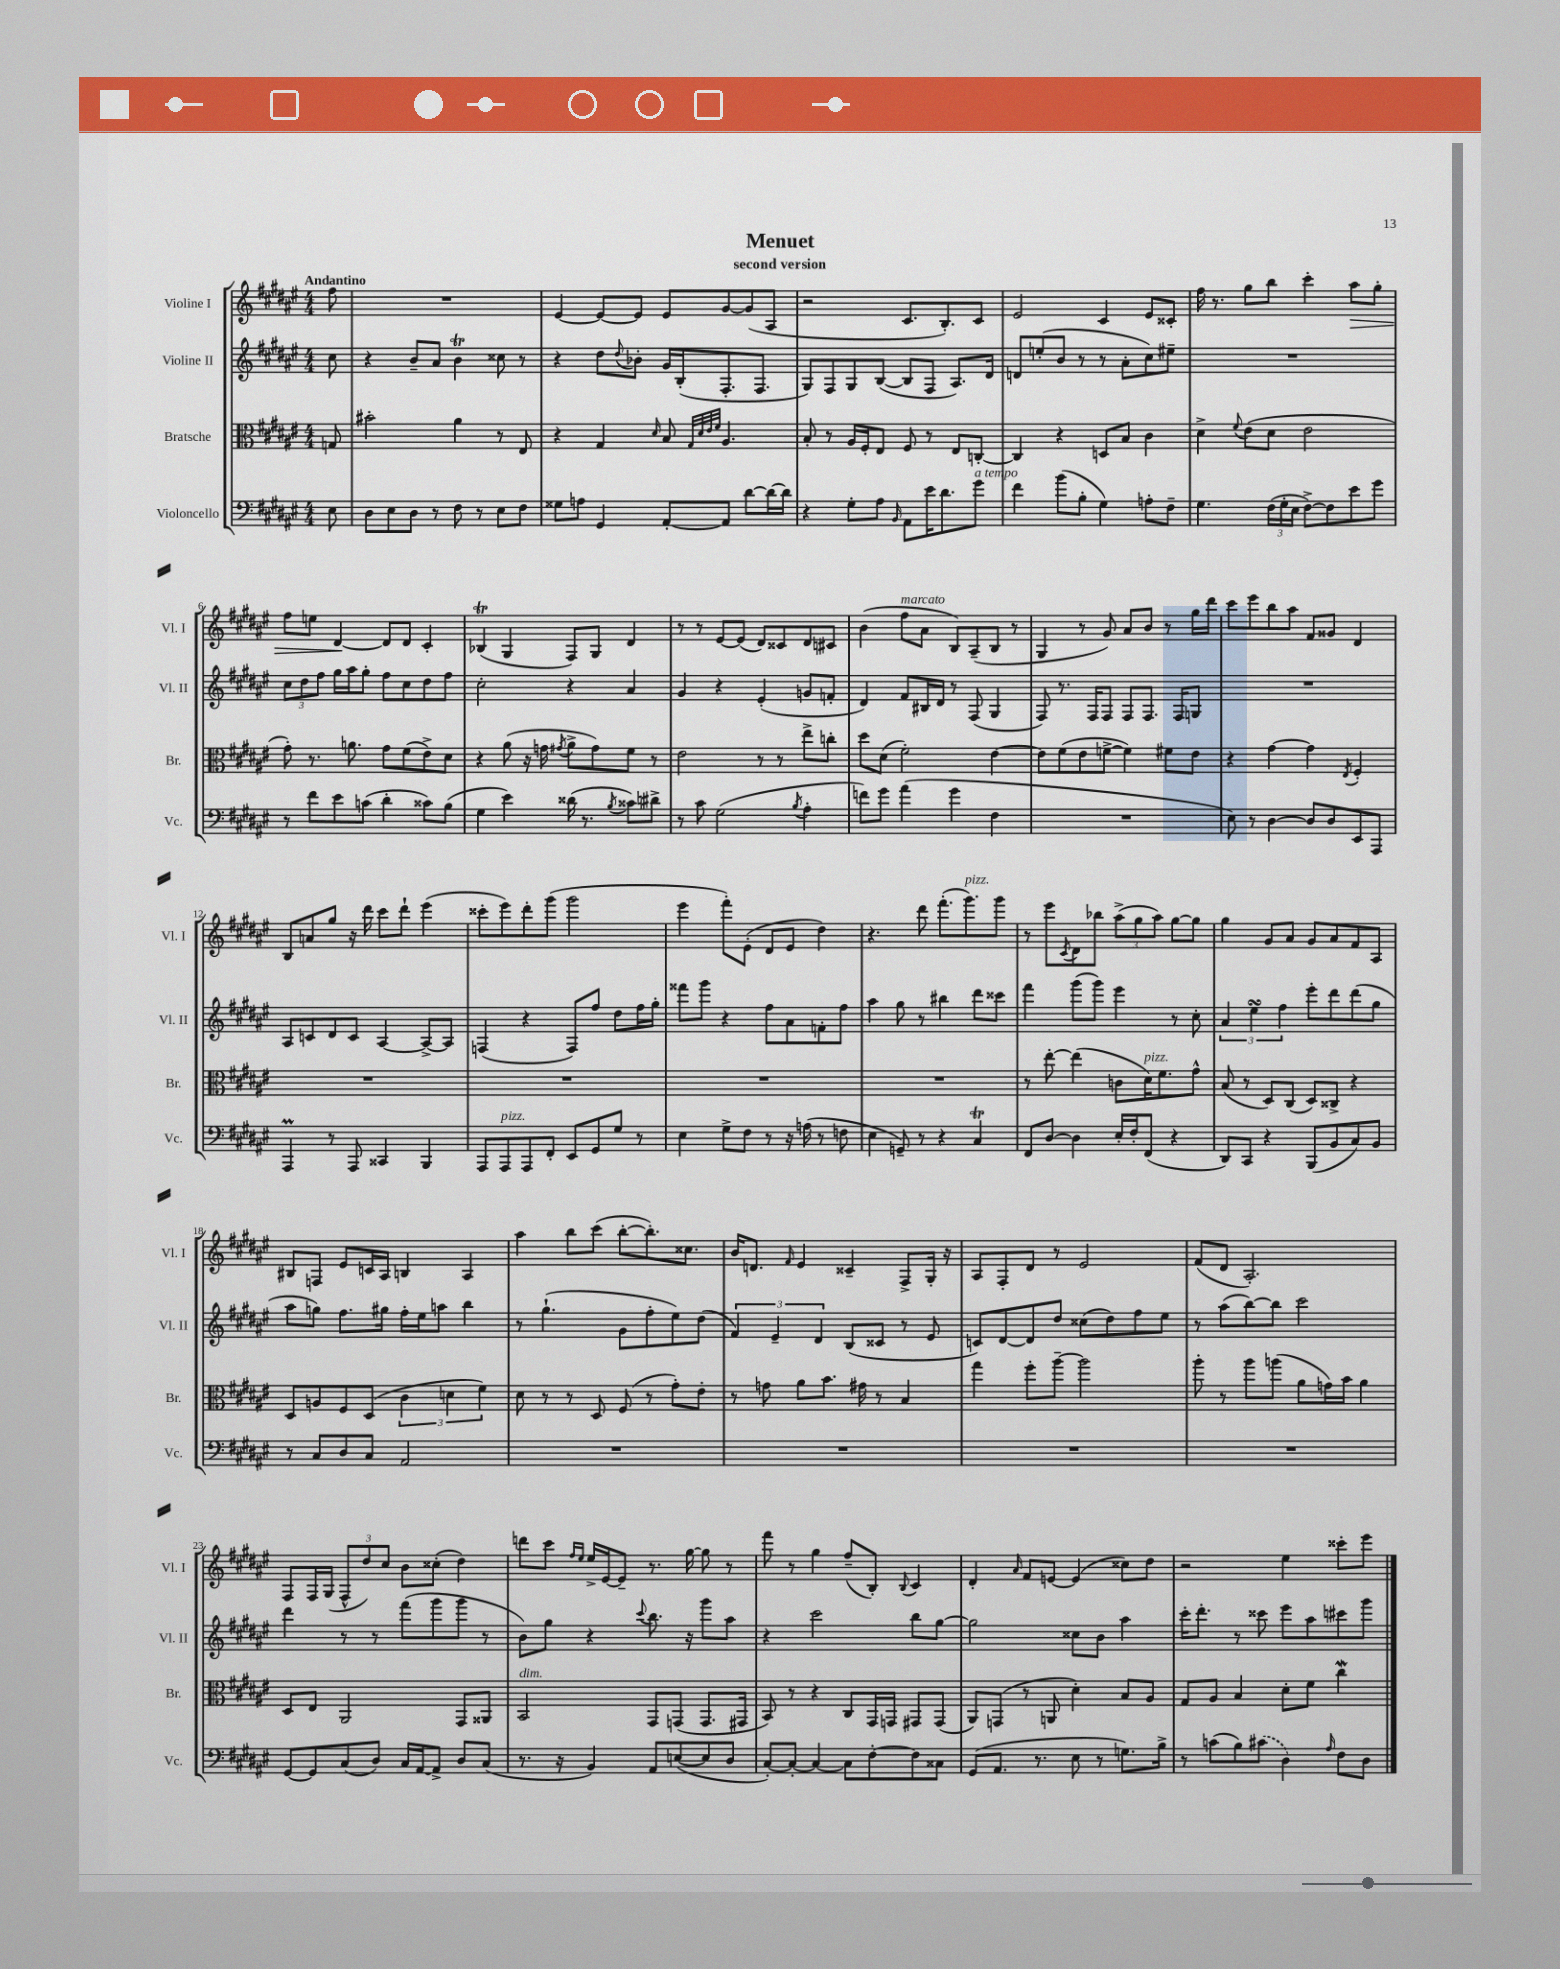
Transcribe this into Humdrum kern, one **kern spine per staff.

**kern	**kern	**kern	**kern	**dynam
*part4	*part3	*part2	*part1	*part1
*staff4	*staff3	*staff2	*staff1	*staff1
*I"Violoncello	*I"Bratsche	*I"Violine II	*I"Violine I	*
*I'Vc.	*I'Br.	*I'Vl. II	*I'Vl. I	*
*clefF4	*clefC3	*clefG2	*clefG2	*
*k[f#c#g#d#a#e#]	*k[f#c#g#d#a#e#]	*k[f#c#g#d#a#e#]	*k[f#c#g#d#a#e#]	*
*M4/4	*M4/4	*M4/4	*M4/4	*
=	=	=	=	=
!	!	!	!LO:TX:a:B:t=Andantino	!
8E#\	8Gn/	8cc#\	8ff#\	.
=1	=1	=1	=1	=1
8D#\L	2b#X'\	4r	1r	.
8E#\	.	.	.	.
8D#\J	.	8b~/L	.	.
8r	.	8a#/J	.	.
8F#\	4a#\	4bT\	.	.
8r	.	.	.	.
8E#\L	8r	8cc##X\	.	.
8F#\J	8E#/	8r	.	.
=2	=2	=2	=2	=2
8G##X\L	4r	4r	[4e#/	.
8An\J	.	.	.	.
4GG#/	4G#/	8dd#\L	8e#/L_	.
.	.	8qqdd#/	.	.
.	.	8b-X'\J	8e#/J]	.
.	16qqd#/	.	.	.
[8AA#'/L	8B/	16g#/LL	8e#/L	.
.	.	(16B'/J	.	.
.	32qqG#/LLL	.	.	.
.	32qqd#/	.	.	.
.	32qqe#/	.	.	.
.	32qqf#/JJJ	.	.	.
8AA#/J]	4.A#/	8.F#'/	[8g#/	.
[8d#\L	.	.	(8g#/]	.
.	.	8.F#/J	.	.
16d#\L_	.	.	8A#/J	.
16d#\JJ]	.	.	.	.
=3	=3	=3	=3	=3
4r	8B'/	8G#/L)	2r	.
.	8r	8F#/	.	.
8G#'\L	16A#/LL	8G#/	.	.
.	16F#'/J	.	.	.
8A#\J	8E#/J	([8B/J	.	.
16qqBB/	.	.	.	.
8AA#\L	8F#/	8B/L]	8.c#/L	.
16e#\K	8r	8F#/J	.	.
8.d#\	.	.	8.B'/)	.
.	8E#/L	8.A#/L)	.	.
!LO:TX:a:i:t=a tempo	!	!	!	!
8g#\J	[8Cn'/J	.	8c#/J	.
.	.	16d#/Jk	.	.
=4	=4	=4	=4	=4
4f#\	4C/]	8dn/L	2e#/	.
.	.	(8een'/	.	.
(8b\L	4r	8b/J	.	.
8B'\J	.	8r	.	.
4G#\)	8Dn/L	8r	4c#/	.
.	8B/J	8a#'\L	.	.
8An'\L	4c#\	8cc#\)	8e#/L	.
8F#~\J	.	8ee#X~\J	8c##X'/J	.
=5	=5	=5	=5	=5
4.G#\	4d#^\	1r	16ff#\	.
.	.	.	8.r	.
.	8qqf#/	.	.	.
.	(8e#\L	.	8gg#\L	.
(24F#\LL	8d#\J	.	8bb\J	.
24G#'\	.	.	.	.
24E#\JJ	.	.	.	.
[8F#^\L)	2e#\	.	4ccc#'\	.
8F#\]	.	.	.	.
!	!	!	!	!LO:HP:b
8e#\	.	.	8aa#\L	>
8g#\J	.	.	8gg#'\J	.
!!LO:LB:g=z
=6	=6	=6	=6	=6
8r	8g#'\)	12cc#\L	8ff#\L	.
.	.	12dd#\	.	.
8f#\L	8.r	.	8een\J	.
.	.	12ff#\J	.	.
8e#\	.	16gg#\LL	[4d#/	.
.	8.an\	16aa#\J	.	.
(8cn\J	.	8gg#'\J	.	.
4d#'\	8g#\L	8ff#\L	8d#/L]	]
.	(8f#\	8cc#\	8d#/J	.
8c##X\L)	8e#^\)	8dd#\	4c#'/	.
(8B\J	8d#\J	8ff#\J	.	.
=7	=7	=7	=7	=7
4G#\	4r	2cc#'\	(4B-XT/	.
4e#\)	(8a#\	.	4G#/	.
.	16r	.	.	.
.	16gn\	.	.	.
.	8qg#X/	.	.	.
(16d##X\	8a#^\L	4r	8F#/L)	.
8.r	.	.	.	.
.	8g#\)	.	8G#/J	.
8qB/	.	.	.	.
8c##X\L)	8f#\J	4a#/	4d#/	.
8d#X^\J	8r	.	.	.
=8	=8	=8	=8	=8
8r	2e#\	4g#/	8r	.
8c#\	.	.	8r	.
(2G#\	.	4r	[8e#/L	.
.	.	.	(8e#/J]	.
.	8r	(4e#'/	8d#/L)	.
.	8r	.	8c##X/	.
8qB/	.	.	.	.
4A#'\	8ee#^\L	8gn/L	8d#/	.
.	8ccn'\J	8fn'/J	8c#X/J	.
=9	=9	=9	=9	=9
8fn\L)	8dd#\L	4d#/)	(4b\	.
8g#\J	(8d#\J	.	.	.
!	!	!	!LO:TX:a:i:t=marcato	!
(4a#\	2f#'\)	8f#/L	8ff#\L	.
.	.	16B#X/L	8a#\J	.
.	.	16d#/JJ	.	.
4g#\	.	8r	8B/L)	.
.	.	(8F#/	(8A#~/	.
4F#\	[4e#\	4G#/	8B/J	.
.	.	.	8r	.
=10	=10	=10	=10	=10
1r	8e#\L]	8F#/)	4G#/	.
.	(8f#\	8.r	.	.
.	8e#\	.	8r	.
.	.	16F#/KL	.	.
.	[8fn^\J	8F#/J	8g#/)	.
.	4f\])	8F#/L	8a#/L	.
.	.	8.F#/J	8b/J	.
.	8f#X\L	.	8r	.
.	.	16F#/KL	.	.
.	8e#\J	8Gn/J	16gg#\LL	.
.	.	.	16ddd#\JJ	.
=11	=11	=11	=11	=11
8E#\)	4r	1r	8ccc#\L	.
8r	.	.	8eee#\	.
[4D#\	[4g#\	.	8bb\	.
.	.	.	8aa#\J	.
8D#/L]	4g#\]	.	8f#/L	.
8D#/	.	.	8g##X/J	.
.	8qE#/	.	.	.
8EE#/	4F#'/	.	4d#/	.
8AAA#/J	.	.	.	.
!!LO:LB:g=z
=12	=12	=12	=12	=12
4AAA#m/	1r	8A#/L	8B/L	.
.	.	8cn/	8an/	.
8r	.	8d#/	8gg#/J	.
8AAA#/	.	8c/J	16r	.
.	.	.	16ddd#\	.
4CC##X/	.	[4A#/	8ccc#\L	.
.	.	.	8ddd#`\J	.
4BBB/	.	8A#^/L_	(4eee#\	.
.	.	8A#/J]	.	.
=13	=13	=13	=13	=13
8AAA#/L	1r	(4Fn/	8ccc##X'\L	.
!LO:TX:a:i:t=pizz.	!	!	!	!
8AAA#/	.	.	8eee#\)	.
8AAA#/	.	4r	8ddd#'\	.
8FF#'/J	.	.	(8ggg#\J	.
8EE#/L	.	8F/L)	2ggg#\	.
8GG#/	.	8ff#/J	.	.
8G#/J	.	8dd#\L	.	.
8r	.	16ff#\L	.	.
.	.	16gg#'\JJ	.	.
=14	=14	=14	=14	=14
4E#\	1r	8fff##X\L	4eee#\	.
.	.	8ggg#\J	.	.
8G#^\L	.	4r	8fff#'\L)	.
8F#\J	.	.	(8e#'\J	.
8r	.	8ff#\L	8d#/L	.
16r	.	8a#\	8e#/J	.
(16An\	.	.	.	.
8r	.	8fn'\	4dd#\)	.
8Fn\	.	8ff#\J	.	.
=15	=15	=15	=15	=15
4E#\	1r	4aa#\	4.r	.
8GGn~/)	.	8gg#\	.	.
8r	.	8r	8ddd#\	.
4r	.	4bb#X\	(8.fff#'\L	.
!	!	!	!LO:TX:a:i:t=pizz.	!
.	.	.	8.ggg#\)	.
4C#T/	.	8ddd#\L	.	.
.	.	8ccc##X\J	8ggg#\J	.
=16	=16	=16	=16	=16
8FF#/L	8r	4fff#\	8r	.
[8D#/J	[8ee#'\	.	8eee#\L	.
.	.	.	8qc#/	.
4D#\]	(4ee#\]	(8ggg#\L	8d#\	.
.	.	8ggg#\J)	8bb-X\J	.
16E#'/LL	8cn\L	4eee#\	(12aa#^\L	.
16F#'/J	.	.	.	.
.	.	.	12gg#\	.
!	!LO:TX:a:i:t=pizz.	!	!	!
(8FF#/J	16d#\K)	.	.	.
.	.	.	12aa#\J)	.
.	8.f#\	.	.	.
4r	.	8r	[8gg#\L	.
.	8g#^^\J	8cc#'\	8gg#\J]	.
=17	=17	=17	=17	=17
8DD#/L)	(8B/	6a#/	4gg#\	.
8CC#/J	8r	.	.	.
.	.	6ee#sSsS\	.	.
4r	8D#/L)	.	8g#/L	.
.	.	6ff#\	.	.
.	(8C#/J	.	8a#/J	.
(8BBB/L	8D#/L)	8eee#'\L	8g#/L	.
8BB/	8C##X^/J	8ddd#\	8a#/	.
8C#/)	4r	(8ddd#\	8f#/	.
8BB/J	.	8gg#\J	8A#/J	.
!!LO:LB:g=z
=18	=18	=18	=18	=18
8r	8D#/L	8aa#\L	8B#X/L	.
8C#/L	8An/	8ggn\J)	8Fn/J	.
8D#/	8F#/	8.ff#\L	8e#/L	.
8C#/J	(8D#/J	.	16cn/L	.
.	.	16gg#X\Jk	16A#/JJ	.
2AA#/	6c#\	16ff#'\LL	4Bn/	.
.	.	16ee#\J	.	.
.	.	8aan\J	.	.
.	6dn\	.	.	.
.	.	4bb\	4A#/	.
.	6f#\)	.	.	.
=19	=19	=19	=19	=19
1r	8d#\	8r	4aa#\	.
.	8r	(4.gg#`\	.	.
.	8r	.	8bb\L	.
.	8D#/	.	(8ccc#\J	.
.	(8F#/	8g#\L	[8bb'\L	.
.	8r	8ff#'\	8.bb'\])	.
.	8g#'\L)	8ee#\)	.	.
.	.	.	8.cc##X\J	.
.	8e#'\J	(8dd#\J	.	.
=20	=20	=20	=20	=20
1r	8r	6f#/)	16b/KL	.
.	.	.	8.dn/J	.
.	8gn\	.	.	.
.	.	6e#~/	.	.
.	.	.	16qqf#/	.
.	8a#\L	.	4e#/	.
.	.	6d#/	.	.
.	8.b\J	.	.	.
.	.	(8B/L	4c##X~/	.
.	16g#X\	.	.	.
.	8r	8c##X/J	.	.
.	4B/	8r	8F#^/L	.
.	.	8e#/	16G#'/Jk	.
.	.	.	16r	.
=21	=21	=21	=21	=21
1r	4gg#\	8cn/L)	8A#/L	.
.	.	[8d#/	8F#'/	.
.	8ff#'\L	8d#/]	8d#/J	.
.	[8aa#~\J	8dd#/J	8r	.
.	2aa#\]	(8cc##X\L	2e#/	.
.	.	8dd#\)	.	.
.	.	8ff#\	.	.
.	.	8ee#\J	.	.
=22	=22	=22	=22	=22
1r	8aa#'\	8r	(8f#/L	.
.	8r	(8aa#\L	8d#/J	.
.	8aa#\L	[8bb\)	2.A#'/)	.
.	(8aan\J	8bb\J]	.	.
.	8a#\L	2ccc#\	.	.
.	16gn\L)	.	.	.
.	16b\JJ	.	.	.
.	4a#\	.	.	.
!!LO:LB:g=z
=23	=23	=23	=23	=23
[8GG#/L	8D#/L	4ddd#\	8F#/L	.
8GG#/]	8E#/J	.	16F#/L	.
.	.	.	(16G#/JJ	.
(8C#/	2AA#/	8r	12F#^^/L	.
.	.	.	12dd#/)	.
8D#/J)	.	8r	.	.
.	.	.	12cc#/J	.
16C#/LL	.	(8fff#\L	8b\L	.
[16AA#/J	.	.	.	.
8AA#^/J]	.	8ggg#\	(8cc##X'\J	.
8D#/L	8GG#/L	8ggg#\J	4dd#\)	.
(8C#/J	8AA##X/J	8r	.	.
=24	=24	=24	=24	=24
!	!LO:TX:a:i:t=dim.	!	!	!
8.r	2BB/	8b\L)	8dddn\L	.
.	.	8gg#\J	8ccc#\J	.
16r	.	.	.	.
.	.	.	16qqff#/LL	.
.	.	.	16qqee#/JJ	.
4BB/)	.	4r	16ee#^/LL	.
.	.	.	[16e#/J	.
.	.	.	8e#~/J]	.
.	.	8qqccc#/	.	.
8AA#/L	8GG#/L	8.bb\	8.r	.
([8En/	(8GGn/J	.	.	.
.	.	16r	[16gg#\	.
8E/]	8.GG/L	8ggg#\L	8gg#\]	.
8D#/J	.	8aa#\J	8r	.
.	16GG#X/Jk	.	.	.
=25	=25	=25	=25	=25
[8C#'/L)	8BB/)	4r	8fff#\	.
8C#'/J_	8r	.	8r	.
4C#/_	4r	2ccc#\	4gg#\	.
8C#\L]	8C#/L	.	(8ff#~/L	.
[8F#'\	16GG#/L	.	8B'/J)	.
.	16GGn/JJ	.	.	.
.	.	.	8qqB/	.
8F#\]	8GG#X/L	8bb\L	4c#/	.
8C##X\J	(8GG#/J	[8gg#\J	.	.
=26	=26	=26	=26	=26
(8GG#/L	8AA#/L)	2gg#\]	4d#'/	.
8.AA#/J	(8GGn/J	.	.	.
.	.	.	16qqa#/	.
.	8r	.	8f#/L	.
8.r	.	.	.	.
.	8AAn/	.	[8en/J	.
8E#\	4d#'\)	8cc##X\L	(4e/]	.
8r	.	8b\J	.	.
8.Gn\L)	8B/L	4aa#\	8cc##X\L)	.
.	8A#/J	.	8dd#\J	.
16B^\Jk	.	.	.	.
=27	=27	=27	=27	=27
8r	8G#/L	16ccc#'\KL	2r	.
.	.	8.ddd#'\J	.	.
(8cn\L	8A#/J	.	.	.
8B\)	4B/	8r	.	.
(8c#X\J	.	8ccc##X\	.	.
4D#\)	8d#'\L	8eee#\L	4ee#\	.
.	8f#\J	8aa#\	.	.
16qqA#/	.	.	.	.
8F#\L	4cc#W\	8ccc#X\	8ccc##X'\L	.
8D#\J	.	8ggg#\J	8eee#\J	.
==	==	==	==	==
*-	*-	*-	*-	*-
